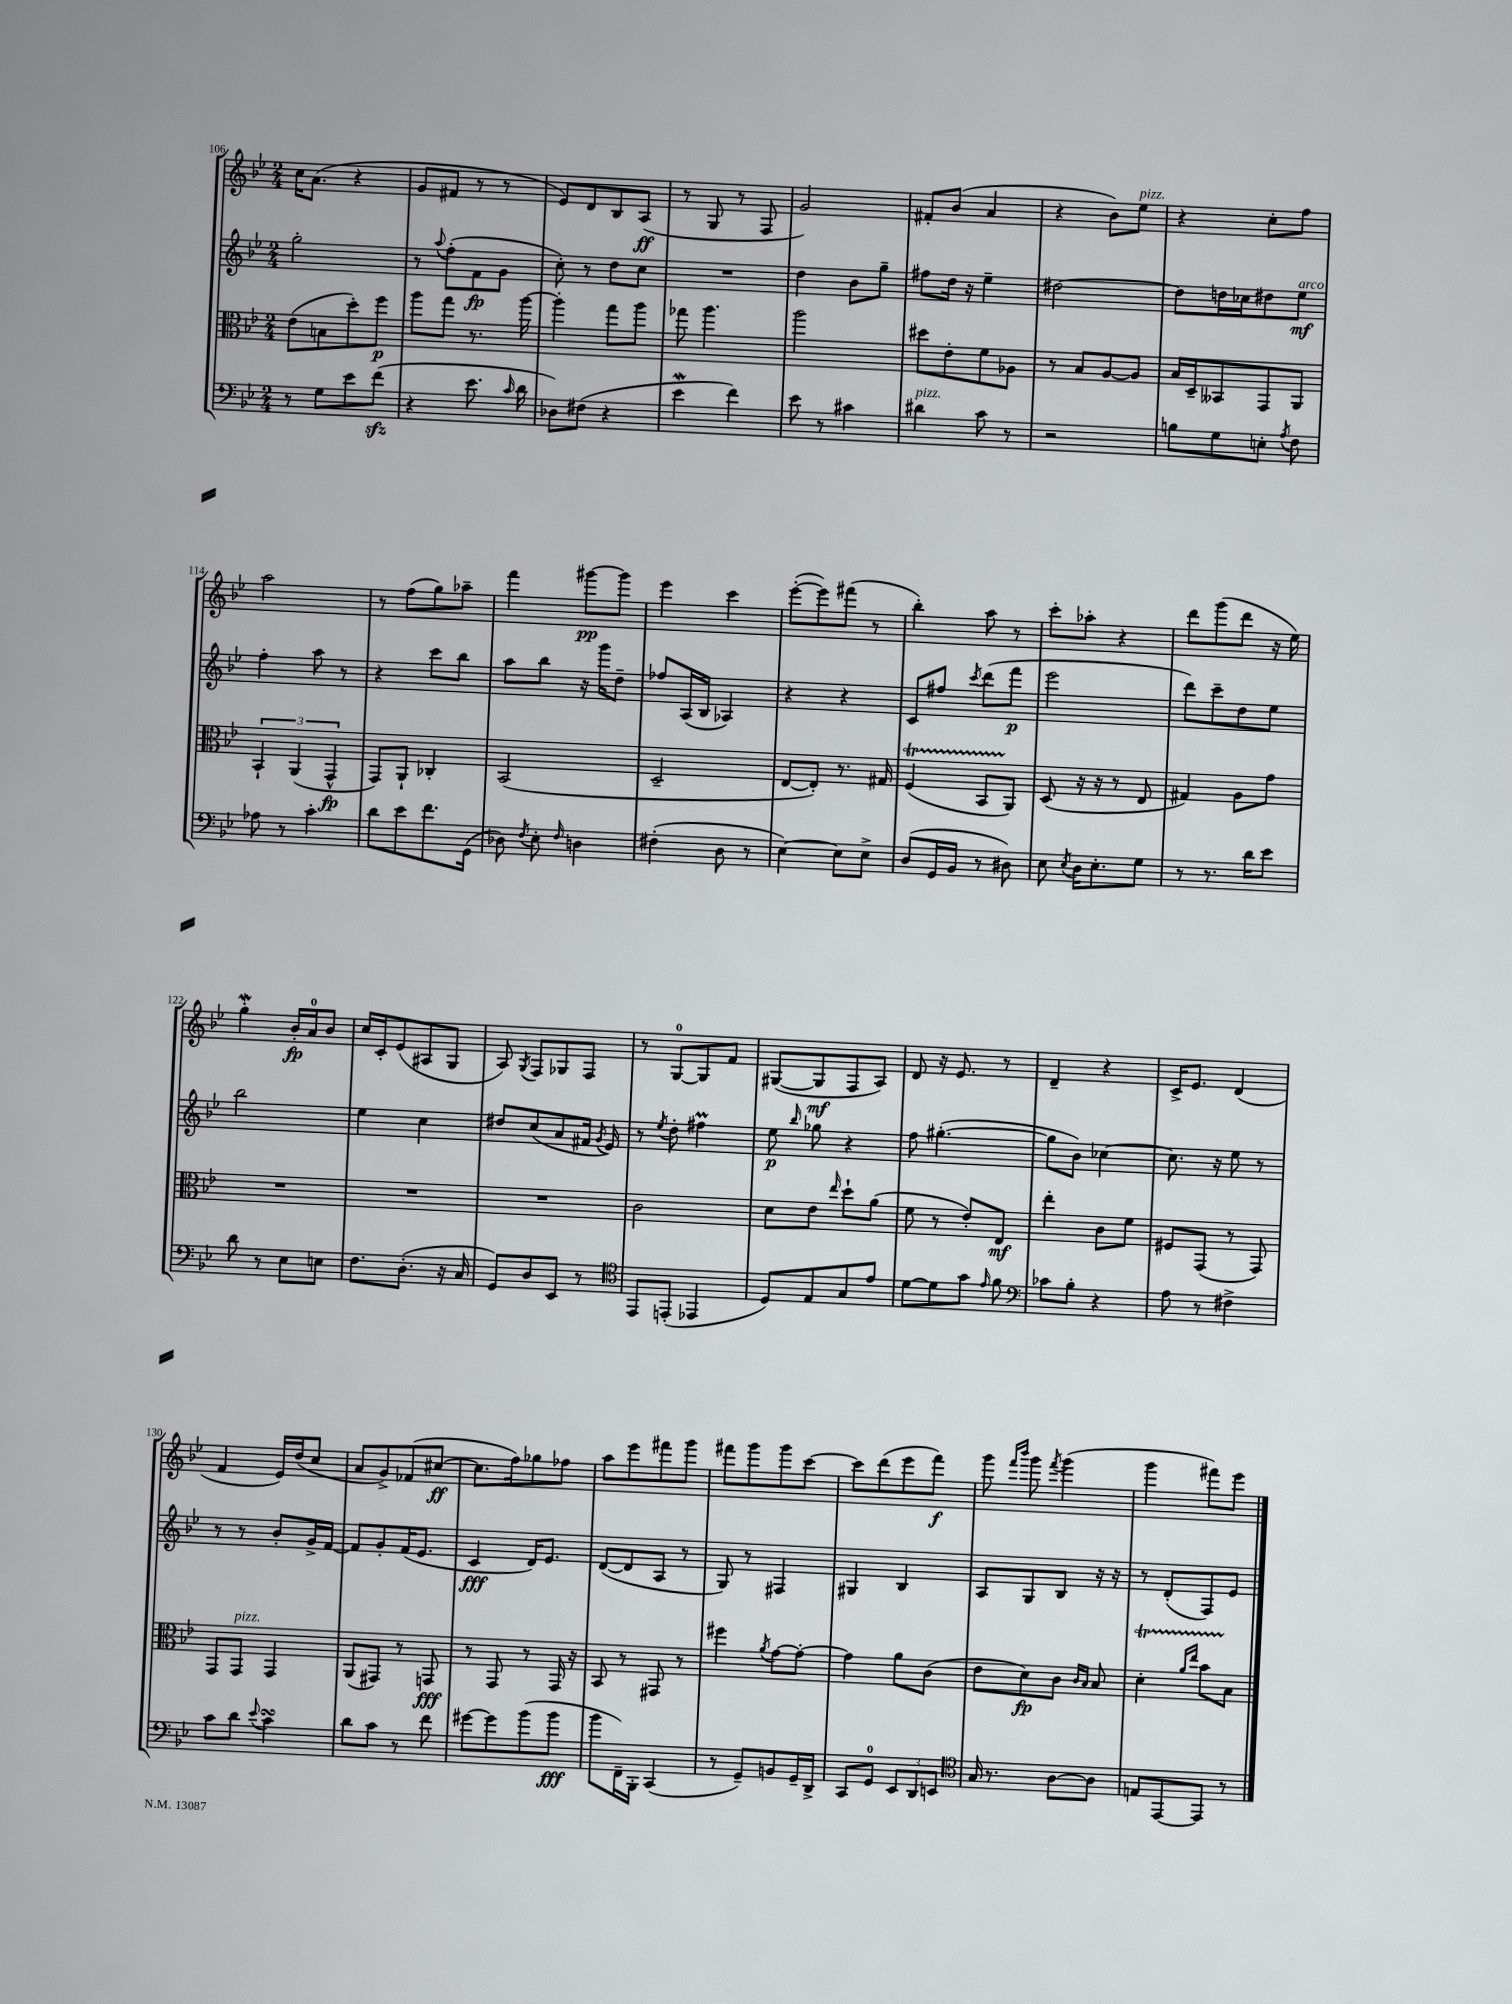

**kern	**dynam	**kern	**dynam	**kern	**dynam	**kern	**dynam
*part4	*part4	*part3	*part3	*part2	*part2	*part1	*part1
*staff4	*staff4	*staff3	*staff3	*staff2	*staff2	*staff1	*staff1
*clefF4	*	*clefC3	*	*clefG2	*	*clefG2	*
*k[b-e-]	*	*k[b-e-]	*	*k[b-e-]	*	*k[b-e-]	*
*M2/4	*	*M2/4	*	*M2/4	*	*M2/4	*
=106	=106	=106	=106	=106	=106	=106	=106
8r	.	(8e-\L	.	2gg'\	.	16cc\KL	.
.	.	.	.	.	.	(8.a\J	.
8G\L	.	8Bn\	.	.	.	.	.
8e-\	.	8dd'\)	.	.	.	4r	.
(8fzz\J	.	8ff\J	p	.	.	.	.
=107	=107	=107	=107	=107	=107	=107	=107
4r	.	8aa\L	.	8r	.	8g/L	.
.	.	.	.	8qqaa/	.	.	.
.	.	8gg\J	.	(8ff'\L	.	8f#X/J	.
8.e-\	.	8.r	.	8f\	fp	8r	.
.	.	.	.	8g\J	.	8r	.
16qqc/	.	.	.	.	.	.	.
16d\	.	[16aa\	.	.	.	.	.
=108	=108	=108	=108	=108	=108	=108	=108
8D-X\L)	.	4aa'\]	.	8cc'\)	.	8e-/L)	.
(8F#X\J	.	.	.	8r	.	8d/	.
4r	.	8gg\L	.	8dd\L	.	8B-/	.
.	.	8aa\J	.	8cc\J	.	(8A/J	ff
=109	=109	=109	=109	=109	=109	=109	=109
4e-w\	.	8gg-X\	.	2r	.	8r	.
.	.	4.aa\	.	.	.	8G/	.
4f\)	.	.	.	.	.	8r	.
.	.	.	.	.	.	8F/	.
=110	=110	=110	=110	=110	=110	=110	=110
8e-\	.	2aa\	.	4dd\	.	2g/)	.
8r	.	.	.	.	.	.	.
4c#X\	.	.	.	8b-\L	.	.	.
.	.	.	.	8gg~\J	.	.	.
=111	=111	=111	=111	=111	=111	=111	=111
!LO:TX:a:i:t=pizz.	!	!	!	!	!	!	!
4d#X\	.	8dd#X\L	.	8ff#X\L	.	8f#X'/L	.
.	.	8e-'\	.	16dd\Jk	.	(8b-/J	.
.	.	.	.	16r	.	.	.
8c\	.	8f\	.	4ee-~\	.	4a/	.
8r	.	8A-X\J	.	.	.	.	.
=112	=112	=112	=112	=112	=112	=112	=112
2r	.	8r	.	[2dd#X\	.	4r	.
.	.	8B-/L	.	.	.	.	.
.	.	[8A/	.	.	.	8b-\L)	.
!	!	!	!	!	!	!LO:TX:a:i:t=pizz.	!
.	.	8A/J]	.	.	.	8ee-\J	.
=113	=113	=113	=113	=113	=113	=113	=113
8Bn\L	.	16B-/LL	.	8dd#\L]	.	4r	.
.	.	16D~/J	.	.	.	.	.
8G\	.	8BB--X/	.	16ddn\L	.	.	.
.	.	.	.	16cc-X\J	.	.	.
8En'\J	.	8GG/	.	8dd#X\	.	8cc'\L	.
8qA/	.	.	.	.	.	.	.
!	!	!	!	!LO:TX:a:i:t=arco	!	!	!
8F\	.	8AA/J	.	8ee-\J	mf	8ff\J	.
!!LO:LB:g=z
=114	=114	=114	=114	=114	=114	=114	=114
8A-X\	.	6BB-`/	.	4ff'\	.	2aa\	.
8r	.	.	.	.	.	.	.
.	.	(6AA/	.	.	.	.	.
4c'\	.	.	.	8aa\	.	.	.
.	.	6GG^^/	fp	.	.	.	.
.	.	.	.	8r	.	.	.
=115	=115	=115	=115	=115	=115	=115	=115
8d\L	.	8GG/L)	.	4r	.	8r	.
8e-\	.	8AA`/J	.	.	.	(8ff\L	.
8.f\	.	4C-X'/	.	8ccc\L	.	8gg\)	.
.	.	.	.	8bb-\J	.	8aa-X~\J	.
(16GG\Jk	.	.	.	.	.	.	.
=116	=116	=116	=116	=116	=116	=116	=116
8D-X\)	.	(2BB-/	.	8aa\L	.	4fff\	.
8qF/	.	.	.	.	.	.	.
8E-'\	.	.	.	8bb-\J	.	.	.
16qqF/	.	.	.	.	.	.	.
4Dn\	.	.	.	16r	.	[8ggg#X\L	pp
.	.	.	.	16ggg\KL	.	.	.
.	.	.	.	8dd~\J	.	8ggg#\J]	.
=117	=117	=117	=117	=117	=117	=117	=117
(4F#X'\	.	2D~/	.	8ff-X/L	.	4eee-\	.
.	.	.	.	(16A/L	.	.	.
.	.	.	.	16B-/JJ	.	.	.
8D\	.	.	.	4A-X/)	.	4ccc\	.
8r	.	.	.	.	.	.	.
=118	=118	=118	=118	=118	=118	=118	=118
[4E-\)	.	[8E-/L	.	4r	.	([8eee-'\L	.
.	.	8E-'/J])	.	.	.	8eee-\])	.
8E-\L]	.	8.r	.	4r	.	(8fff#X\J	.
8E-^\J	.	.	.	.	.	8r	.
.	.	16G#X/	.	.	.	.	.
=119	=119	=119	=119	=119	=119	=119	=119
(8D/L	.	(4FT/	.	8c/L	.	4bb-'\)	.
16GG/L	.	.	.	8ff#X/J	.	.	.
16BB-/JJ	.	.	.	.	.	.	.
.	.	.	.	8qccc/	.	.	.
8r	.	8BB-TTT/L	.	(8ddd\L	.	8aa\	.
8D#X\)	.	8AA/J)	.	8fff\J	p	8r	.
=120	=120	=120	=120	=120	=120	=120	=120
8E-\	.	(8D/	.	2eee-\	.	8ccc'\L	.
8qE-/	.	.	.	.	.	.	.
16D\KL	.	16r	.	.	.	8aa-X'\J	.
8.E-'\	.	16r	.	.	.	.	.
.	.	8r	.	.	.	4r	.
8G\J	.	8E-/	.	.	.	.	.
=121	=121	=121	=121	=121	=121	=121	=121
8r	.	4G#X/)	.	8ddd\L)	.	8ddd\L	.
8.r	.	.	.	8ccc~\	.	(8ggg\	.
.	.	8A\L	.	8dd\	.	8ddd\J	.
16d\KL	.	.	.	.	.	.	.
8e-\J	.	8g\J	.	8ee-\J	.	16r	.
.	.	.	.	.	.	16ee-\)	.
!!LO:LB:g=z
=122	=122	=122	=122	=122	=122	=122	=122
8d\	.	2r	.	2bb-\	.	4ggW'\	.
8r	.	.	.	.	.	.	.
8E-\L	.	.	.	.	.	16b-'/LL	fp
.	.	.	.	.	.	16a/J	.
8En\J	.	.	.	.	.	8b-/J	.
=123	=123	=123	=123	=123	=123	=123	=123
8.F\L	.	2r	.	4ee-\	.	16cc/LL	.
.	.	.	.	.	.	16c'/J	.
.	.	.	.	.	.	(8e-/	.
(8.D'\J	.	.	.	.	.	.	.
.	.	.	.	4cc\	.	8A#X/	.
16r	.	.	.	.	.	8G/J	.
16C/	.	.	.	.	.	.	.
=124	=124	=124	=124	=124	=124	=124	=124
8GG/L)	.	2r	.	8dd#X/L	.	8A/)	.
.	.	.	.	.	.	8qG/	.
8D/	.	.	.	(8cc/	.	8F/L	.
8EE-/J	.	.	.	8a/	.	8G-X/	.
8r	.	.	.	16f#X/Jk	.	8F/J	.
.	.	.	.	8qg/	.	.	.
.	.	.	.	16e-/)	.	.	.
=125	=125	=125	=125	=125	=125	=125	=125
*clefC4	*	*	*	*	*	*	*
8EE-/L	.	2c\	.	8r	.	8r	.
.	.	.	.	8qee-/	.	.	.
(8EEn'/J	.	.	.	8dd'\	.	[8G/L	.
4EE-X/	.	.	.	4ff#Xm\	.	8G/]	.
.	.	.	.	.	.	8f/J	.
=126	=126	=126	=126	=126	=126	=126	=126
8D/L)	.	8d\L	.	8ee-\	p	([8G#X/L	.
.	.	.	.	16qqbb-/	.	.	.
8E-/	.	8e-\J	.	8gg-X\	.	8G#/]	mf
.	.	16qqee-/	.	.	.	.	.
8G/	.	8dd`\L	.	4r	.	8F/	.
8e-/J	.	(8a\J	.	.	.	8A/J)	.
=127	=127	=127	=127	=127	=127	=127	=127
[8d\L	.	8f\	.	8ff\	.	8d/	.
8d\]	.	8r	.	([4.gg#X'\	.	16r	.
.	.	.	.	.	.	8.e-/	.
8g\J	.	8e-'/L)	.	.	.	.	.
16qqe-/	.	.	.	.	.	.	.
8f\	.	8E-/J	mf	.	.	8r	.
=128	=128	=128	=128	=128	=128	=128	=128
*clefF4	*	*	*	*	*	*	*
8c-X\L	.	4ee-'\	.	8gg#\L]	.	4d~/	.
8B-'\J	.	.	.	8b-\J)	.	.	.
4r	.	8c\L	.	[4cc-X\	.	4r	.
.	.	8f\J	.	.	.	.	.
=129	=129	=129	=129	=129	=129	=129	=129
8A\	.	8F#X/L	.	8.cc-\]	.	16c^/KL	.
.	.	.	.	.	.	8.e-/J	.
8r	.	(8GG/J	.	.	.	.	.
.	.	.	.	16r	.	.	.
4F#X^\	.	8r	.	8ee-\	.	(4d/	.
.	.	8GG/)	.	8r	.	.	.
!!LO:LB:g=z
=130	=130	=130	=130	=130	=130	=130	=130
8c\L	.	8GG/L	.	8r	.	4f/	.
!	!	!LO:TX:a:i:t=pizz.	!	!	!	!	!
8d\J	.	8GG/J	.	8r	.	.	.
8qqe-/	.	.	.	.	.	.	.
4csSSS\	.	4GG/	.	8b-'/L	.	16e-/LL)	.
.	.	.	.	.	.	(16dd/J	.
.	.	.	.	16g^/L	.	8cc/J	.
.	.	.	.	[16f/JJ	.	.	.
=131	=131	=131	=131	=131	=131	=131	=131
8d\L	.	(8AA/L	.	8f/L]	.	8a/L	.
8c\J	.	8GG#X/J)	.	8g'/	.	8g^/)	.
8r	.	8r	.	(16f/K	.	(8f-X/	.
.	.	.	.	8.e-/J	.	.	.
8f\	.	8GGn/	fff	.	.	[8cc#X/J	ff
=132	=132	=132	=132	=132	=132	=132	=132
[8g#X\L	.	8r	.	4c/	fff	8.cc#\L]	.
8g#\]	.	8GG/	.	.	.	.	.
.	.	.	.	.	.	16ff\k)	.
(8b-\	.	8r	.	16d/KL)	.	8gg-X\	.
.	.	.	.	8.e-/J	.	.	.
8b-\J	fff	16GG/	.	.	.	8ff-X\J	.
.	.	16r	.	.	.	.	.
=133	=133	=133	=133	=133	=133	=133	=133
8b-\L	.	8BB-/	.	([8d/L	.	8aa\L	.
16FF~\L)	.	8r	.	8d/]	.	8eee-\	.
16BBB-'\JJ	.	.	.	.	.	.	.
(4CC/	.	8GG#X/	.	8A/J	.	8fff#X\	.
.	.	8r	.	8r	.	8ggg\J	.
=134	=134	=134	=134	=134	=134	=134	=134
8r	.	4ff#X\	.	8G/)	.	8fff#X\L	.
8GG~/L)	.	.	.	8r	.	8ggg\	.
.	.	8qa/	.	.	.	.	.
8BBn/	.	[8g\L	.	4F#X/	.	8ggg\	.
16GG~/L	.	8g'\J_	.	.	.	[8ccc\J	.
16DD^/JJ	.	.	.	.	.	.	.
=135	=135	=135	=135	=135	=135	=135	=135
8CC/L	.	4g\]	.	4G#X/	.	8ccc\L]	.
8GG/J	.	.	.	.	.	(8ddd\	.
12EE-/L	.	8a\L	.	4B-/	.	8eee-\	.
12DD/	.	.	.	.	.	.	.
.	.	(8c\J	.	.	.	8fff\J)	f
12EEn/J	.	.	.	.	.	.	.
=136	=136	=136	=136	=136	=136	=136	=136
*clefC4	*	*	*	*	*	*	*
16G/	.	8e-\L	.	8A/L	.	8ggg\	.
8.r	.	.	.	.	.	.	.
.	.	.	.	.	.	16qqfff/LL	.
.	.	.	.	.	.	16qqbbb-/JJ	.
.	.	8d\)	fp	8G/	.	8ggg\	.
.	.	.	.	.	.	8qfff/	.
[8A\L	.	8c\J	.	8B-/J	.	(4ggg\	.
.	.	16qqc/LL	.	.	.	.	.
.	.	16qqB-/JJ	.	.	.	.	.
8A\J]	.	8B-/	.	16r	.	.	.
.	.	.	.	16r	.	.	.
=137	=137	=137	=137	=137	=137	=137	=137
8En/L	.	4dt'\	.	8r	.	4ggg\	.
[8EE-/	.	.	.	(8d'/L	.	.	.
.	.	16qqa/LL	.	.	.	.	.
.	.	16qqee-/JJ	.	.	.	.	.
8EE-/J]	.	8b-TTT\L	.	8F/)	.	8fff#X\L)	.
8r	.	8B-\J	.	8e-/J	.	8eee-\J	.
==	==	==	==	==	==	==	==
*-	*-	*-	*-	*-	*-	*-	*-
